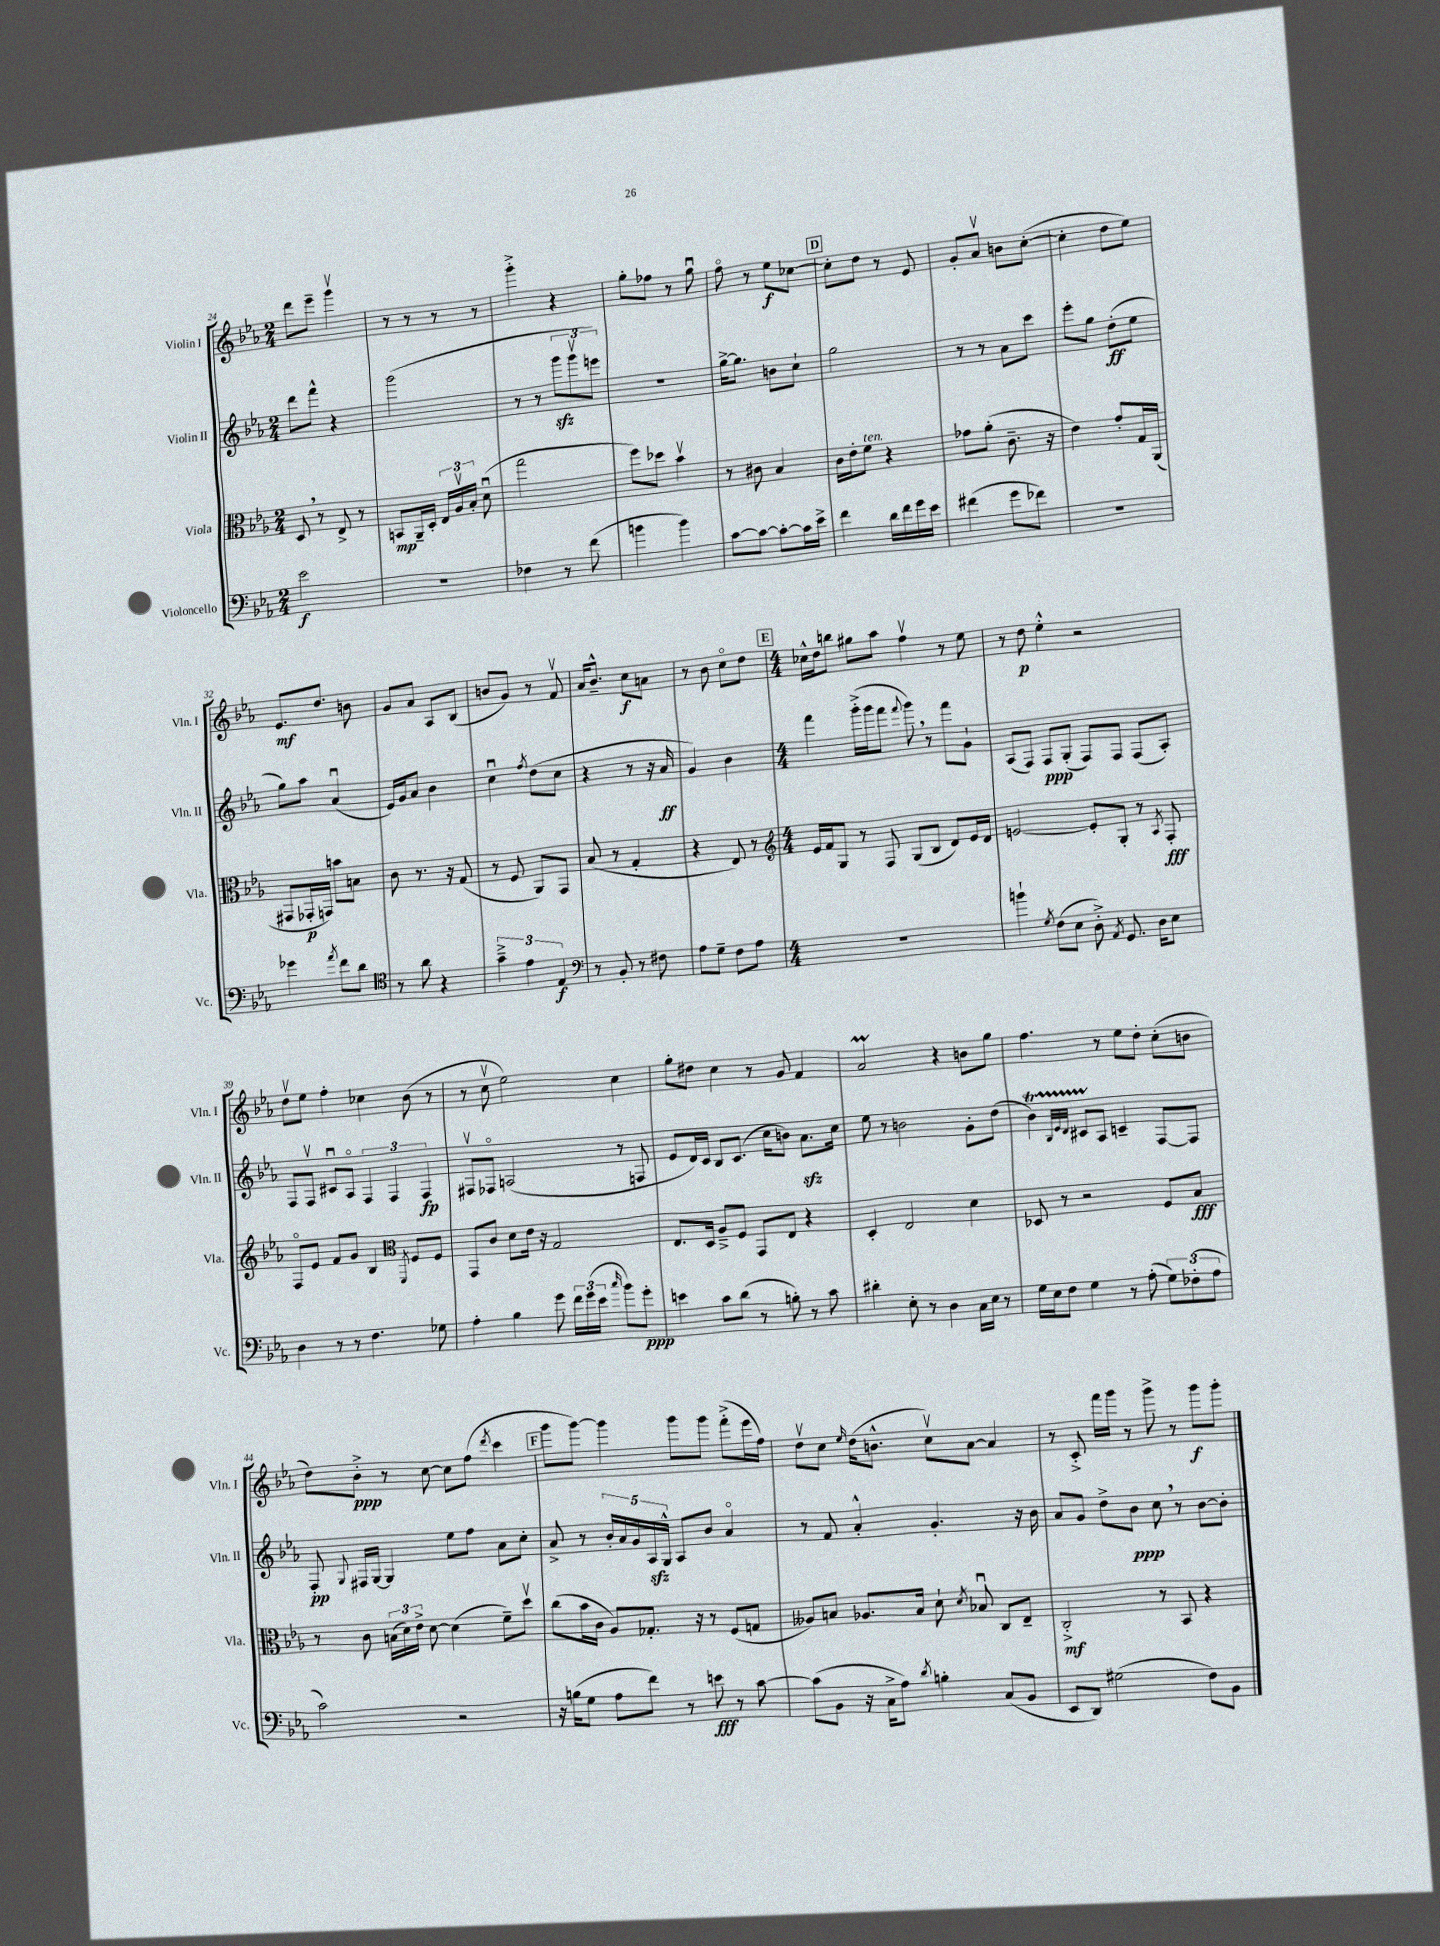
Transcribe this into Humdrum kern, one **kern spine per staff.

**kern	**kern	**kern	**kern
*staff4	*staff3	*staff2	*staff1
*clefF4	*clefC3	*clefG2	*clefG2
*k[b-e-a-]	*k[b-e-a-]	*k[b-e-a-]	*k[b-e-a-]
*M2/4	*M2/4	*M2/4	*M2/4
2e-	8D	8ddd	8ddd
.	8r	8fff^^	8eee-~
.	8E-^	4r	4gggv
.	8r	.	.
=	=	=	=
2r	8BB	(2ggg	8r
.	16AA-~	.	8r
.	16D'	.	.
.	24E-	.	8r
.	24A-v	.	.
.	24B-'	.	.
.	(8du	.	8r
=	=	=	=
4F-	2gg	8r	4ggg'^
.	.	8r	.
8r	.	12ggg	4r
.	.	12gggv	.
(8f	.	.	.
.	.	12eee)	.
=	=	=	=
4b	8ff)	2r	8gg'
.	8dd-	.	8ff-
4b)	4b-v	.	8r
.	.	.	8ggu
=	=	=	=
[8c	8r	[16gg^	8ffo
.	.	8.gg]	.
8c_	8c#	.	8r
8c'_	4B-	8b	8ee-
16c]	.	8cc`	[8cc-
16e-^	.	.	.
=	=	=	=
4f	16c	2gg	8cc-']
.	16e-'	.	.
.	8f	.	8dd
16d	4r	.	8r
16f	.	.	.
16g	.	.	8e-
16e-	.	.	.
=	=	=	=
(4f#	8g-	8r	8g'
.	(8a-'	8r	8a-v
8g	8.c~	8a-	8b
8f-)	.	8ccc	([8cc'
.	16r	.	.
=	=	=	=
2r	4e-)	8eee-'	4cc']
.	.	8gg	.
.	8g'	(8dd'	8dd
.	16G	8ee-	8ee-)
.	(16AA-	.	.
=	=	=	=
4g-	8GG#	8gg)	8.e-
.	16GG-'	8aa-	.
.	16GG)	.	8.dd
8qa-	.	.	.
8f	8b	(4a-u	.
8d	8B	.	8b
=	=	=	=
*clefC4	*	*	*
8r	8c	16e-)	8g
.	.	16g	.
8a-	8.r	8a-	8a-
4r	.	4b-	8A-
.	16r	.	.
.	(8G	.	(8B-
=	=	=	=
6g~^	8r	4ccu	8b
.	8F	.	8g)
6e-	.	.	.
.	.	8qff	.
.	8AA-)	(8dd	8r
6E-	.	.	.
.	8GG	8cc	8fv
=	=	=	=
*clefF4	*	*	*
8r	(8B-	4r	16a-
.	.	.	8.b-~^^
8BB-'	8r	.	.
8r	4G'	8r	8cc
8F#	.	16r	8a
.	.	16a-	.
=	=	=	=
8A-	4r	4g)	8r
8G~	.	.	8b-
8F	8E-)	4b-	8cco
8A-	8r	.	8dd
=	=	=	=
*	*clefG2	*	*
*M4/4	*M4/4	*M4/4	*M4/4
1r	16e-	4fff	16cc-^^
.	16f	.	16dd
.	8G	.	8bb
.	8r	(16ggg'^	8gg#
.	.	16ggg	.
.	8F	8fff	8aa-
.	.	8qqfff	.
.	(8G	8ggg)	4ffv
.	8B-	8r	.
.	8d)	8fff	8r
.	16e-	8g`	8ee-
.	16d	.	.
=	=	=	=
4b`	[2e	(8A-	8r
.	.	8F)	8dd
8qG	.	.	.
(8F	.	8F	4ee-'^^
8E-	.	(8G'	.
8D'^)	8e']	8F)	2r
8qAA-	.	.	.
8.GG	8G'	8F	.
.	8r	(8F	.
16D	.	.	.
.	8qA-	.	.
8E-	8F'	8A-')	.
=	=	=	=
4D	8Fo	8F	8ddv
.	8e-	8Fv	8ee-
8r	8f	8c#u	4ff'
8r	8g	8A-o	.
4.F	4B-	6F	4cc-
.	.	6F	.
.	8qE-	.	.
.	8F	.	(8b-
.	.	6F	.
8G-	8F	.	8r
=	=	=	=
*	*clefC3	*	*
4A-'	8GG	8F#v	8r
.	8c	8F-o	8ccv
4B-	8d	(2A	2ee-)
.	16e-	.	.
.	16r	.	.
8g	2G	.	.
24f	.	.	.
(24g	.	.	.
24e-	.	.	.
16qqcc	.	.	.
8b-)	.	8r	4cc
8g'	.	8F	.
=	=	=	=
4e	8.E-	8e-	8gg'
.	.	16d)	8dd#
.	16D	16c	.
8c	8A-~^	8B-	4cc
(8d	8F	(8.c	.
8r	8GG	.	8r
.	.	16cc	.
8B')	8E-	8b)	8g
8r	4r	8.a-	4f
8c	.	.	.
.	.	16cc	.
=	=	=	=
4d#'	4D'	8ee-	2a-
.	.	8r	.
8E-'	2E-	2b	.
8r	.	.	.
4D	.	.	4r
16C	4d	8g'	8b
16E-	.	.	.
8r	.	(8dd	8gg
=	=	=	=
16G	8D-	4b-)	4.ff
16E-	.	.	.
8F	8r	.	.
.	.	32qqB-	.
.	.	32qqe-	.
.	.	32qqd	.
4G	2r	8c#	.
.	.	8A-	8r
8r	.	4c~	8ee-
(8A-'	.	.	8dd'
12G)	8F	[8F	(8cc'
(12F-'	.	.	.
.	8B-	8F]	8b
12A-	.	.	.
=	=	=	=
2c)	8r	8F'	8dd)
.	.	8qqG	.
.	8c	16F#	8b-'^
.	.	[16G	.
.	(24B	4G]	8r
.	24d)	.	.
.	24e-^	.	.
.	[8d	.	[8cc
2r	(4d]	8ee-	8cc]
.	.	8ff	(8ff
.	.	.	8qddd
.	8f~)	8a-	4ccc
.	8ddv	8cc'	.
=	=	=	=
16r	(8cc	8a-^	8ggg
(16B	.	.	.
8G	16b-	8r	[8ggg)
.	16c	.	.
8A-	8A-)	20b-'	4ggg]
.	.	20a-	.
.	.	20g	.
8f)	8.G-'	.	.
.	.	20A-	.
.	.	20G^^	.
8r	.	8A-	8ggg
.	16r	.	.
8e	8r	8b-	8ggg
8r	(8F	4a-o	(8fff'^
[8c	8G	.	16eee-
.	.	.	16ff)
=	=	=	=
(8c]	8A--)	8r	8ddv
8BB-	8B	8f	8cc
.	.	.	16qqee-
16r	8.A-	4a-'^^	(16dd
16C^	.	.	8.b^^
8A-)	.	.	.
.	16B	.	.
8qd	.	.	.
4B'	8d`	4.g'	8ccv)
.	8qd	.	.
.	8B-u	.	[8a-
(8C	8C	.	4a-]
8BB-	8E-~	16r	.
.	.	16b-	.
=	=	=	=
8EE-	2C'^	8a-	8r
8DD)	.	8g	8c'^
(2G#	.	8dd^	16fff
.	.	.	16ggg
.	.	8b-	8r
.	8r	8cc	8ggg^
.	8BB-	8r	8r
8F)	4r	[8b-	8ggg
8BB-	.	8b-']	8ggg'
==	==	==	==
*-	*-	*-	*-
